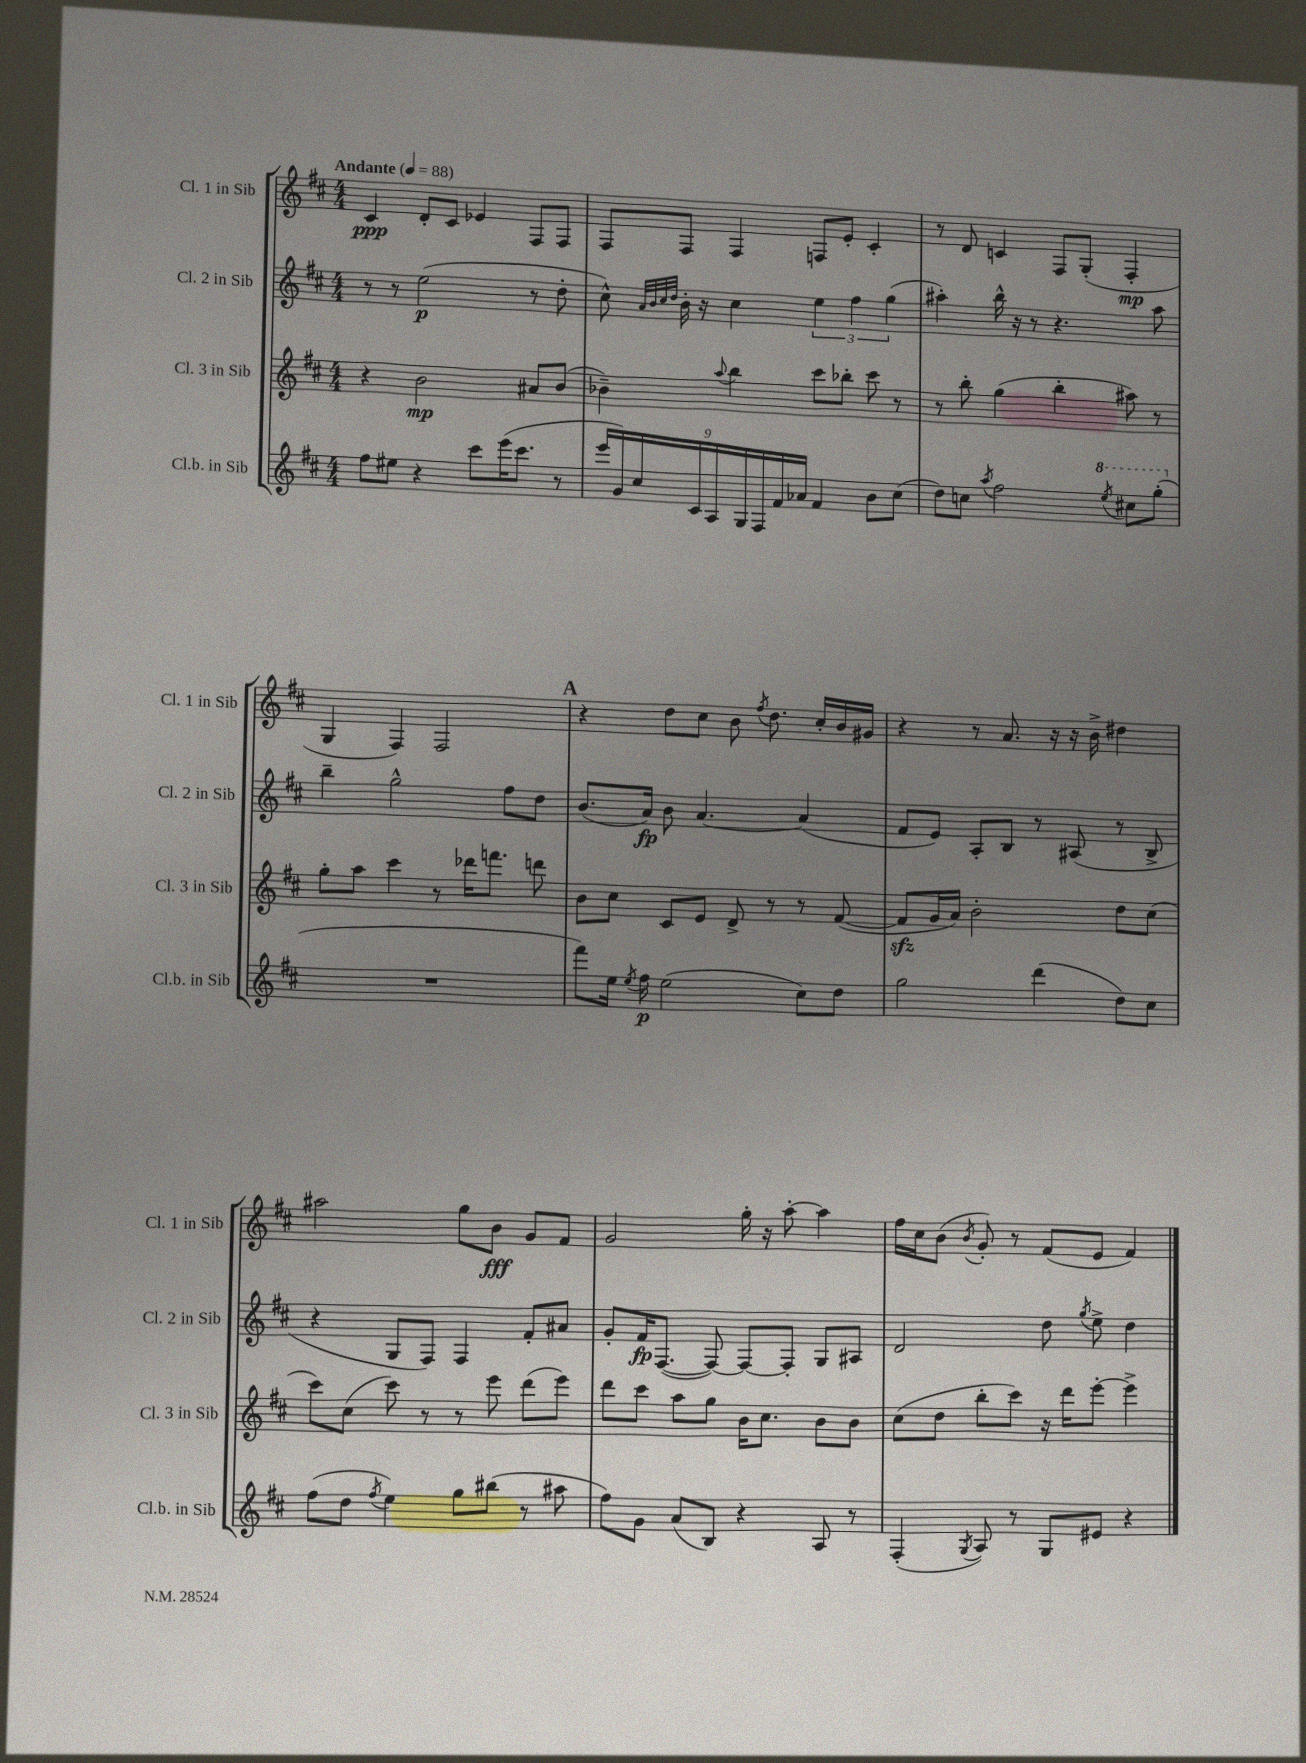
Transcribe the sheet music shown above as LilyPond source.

<<
\new StaffGroup <<
\new Staff = "s0" \with { instrumentName = "Cl. 1 in Sib" shortInstrumentName = "Cl. 1 in Sib" } {
    \clef treble \key d \major \numericTimeSignature \time 4/4 \tempo "Andante" 4 = 88
    \autoBeamOff cis'4\ppp d'8[-. cis'8] ees'4 fis8[ fis8] |
    fis8[ fis8] fis4 f8[ e'8]-. cis'4-. |
    r8 d'8 c'4 fis8[ g8]-.( fis4-.\mp |
    g4 fis4) fis2 |
    \mark \markup { \bold "A" } r4 d''8[ cis''8] b'8 \acciaccatura { fis''8 } d''8. cis''16[-. b'16 gis'16] |
    r4 r8 a'8. r16 r16 b'16-> dis''4 |
    ais''2 g''8[ b'8]\fff g'8[ fis'8] |
    g'2 g''16-. r16 a''8~-. a''4 |
    fis''16[ cis''16 b'8]( \acciaccatura { b'8 } g'8-.) r8 fis'8[( e'8] fis'4) \bar "|." |
}
\new Staff = "s1" \with { instrumentName = "Cl. 2 in Sib" shortInstrumentName = "Cl. 2 in Sib" } {
    \clef treble \key d \major \numericTimeSignature \time 4/4
    \autoBeamOff r8 r8 e''2\p( r8 d''8-. |
    cis''8-^) \grace { a'32[ b'32 cis''32 d''32] } b'16-. r16 cis''4 \tuplet 3/2 { e''4 fis''4 g''4( } |
    ais''4-.) b''16-^ r16 r8 r4. ais''8 |
    b''4-- g''2-^ fis''8[ d''8] |
    \mark \markup { \bold "A" } b'8.[( a'16]\fp) b'8 a'4.~ a'4( |
    fis'8[ e'8]) a8[-. b8] r8 ais8( r8 b8-> |
    r4 g8[ fis8]) fis4 fis'8[-. ais'8] |
    g'8[-. fis'16\fp fis8.]~( fis8~) fis8[~ fis8]-. g8[ ais8] |
    d'2 d''8 \acciaccatura { g''8 } e''8-> d''4 \bar "|." |
}
\new Staff = "s2" \with { instrumentName = "Cl. 3 in Sib" shortInstrumentName = "Cl. 3 in Sib" } {
    \clef treble \key d \major \numericTimeSignature \time 4/4
    \autoBeamOff r4 b'2\mp ais'8[ b'8]( |
    bes'4--) \appoggiatura { a''8 } b''4 cis'''8[ bes''8]-. cis'''8 r8 |
    r8 b''8-. g''4( b''4-. ais''8) r8 |
    g''8[-. a''8] cis'''4 r8 des'''16[ f'''8.] d'''8 |
    \mark \markup { \bold "A" } b'8[ cis''8] cis'8[ e'8] d'8-> r8 r8 fis'8~( |
    fis'8[\sfz g'16 a'16]) b'2-. d''8[ cis''8]( |
    cis'''8[) cis''8]( cis'''8) r8 r8 e'''8 d'''8[( e'''8]) |
    d'''8[ cis'''8] a''8[ g''8] b'16[ cis''8.] b'8[ b'8] |
    cis''8[( d''8] b''8[-. cis'''8]) r16 d'''16[ e'''8]~-. e'''4-> \bar "|." |
}
\new Staff = "s3" \with { instrumentName = "Cl.b. in Sib" shortInstrumentName = "Cl.b. in Sib" } {
    \clef treble \key d \major \numericTimeSignature \time 4/4
    \autoBeamOff fis''8[ eis''8] r4 cis'''8[ e'''16( cis'''8.] r8 |
    \tuplet 9/8 { e'''16[ g'16) cis''16 cis'16 a16 g16 fis16 fis'16 aes'16] } fis'4 b'8[ cis''8]( |
    d''8[) c''8] \acciaccatura { a''8 } fis''2 \ottava #1 \acciaccatura { e'''8 } cis'''!8[ g'''8]-.( \ottava #0 |
    R1 |
    \mark \markup { \bold "A" } fis'''8[) e''16] \acciaccatura { e''8 } fis''16\p e''2( cis''8[) d''8] |
    g''2 d'''4( d''8[) cis''8] |
    fis''8[( d''8] \acciaccatura { fis''8 } e''4) g''8[ bis''8]( r8 ais''8 |
    fis''8[) g'8] a'8[( b8]) r4 a8 r8 |
    fis4-.( \acciaccatura { g8 } a8) r8 g8[ eis'8] r4 \bar "|." |
}
>>
>>
\layout { \context { \Score \remove "Bar_number_engraver" } }
